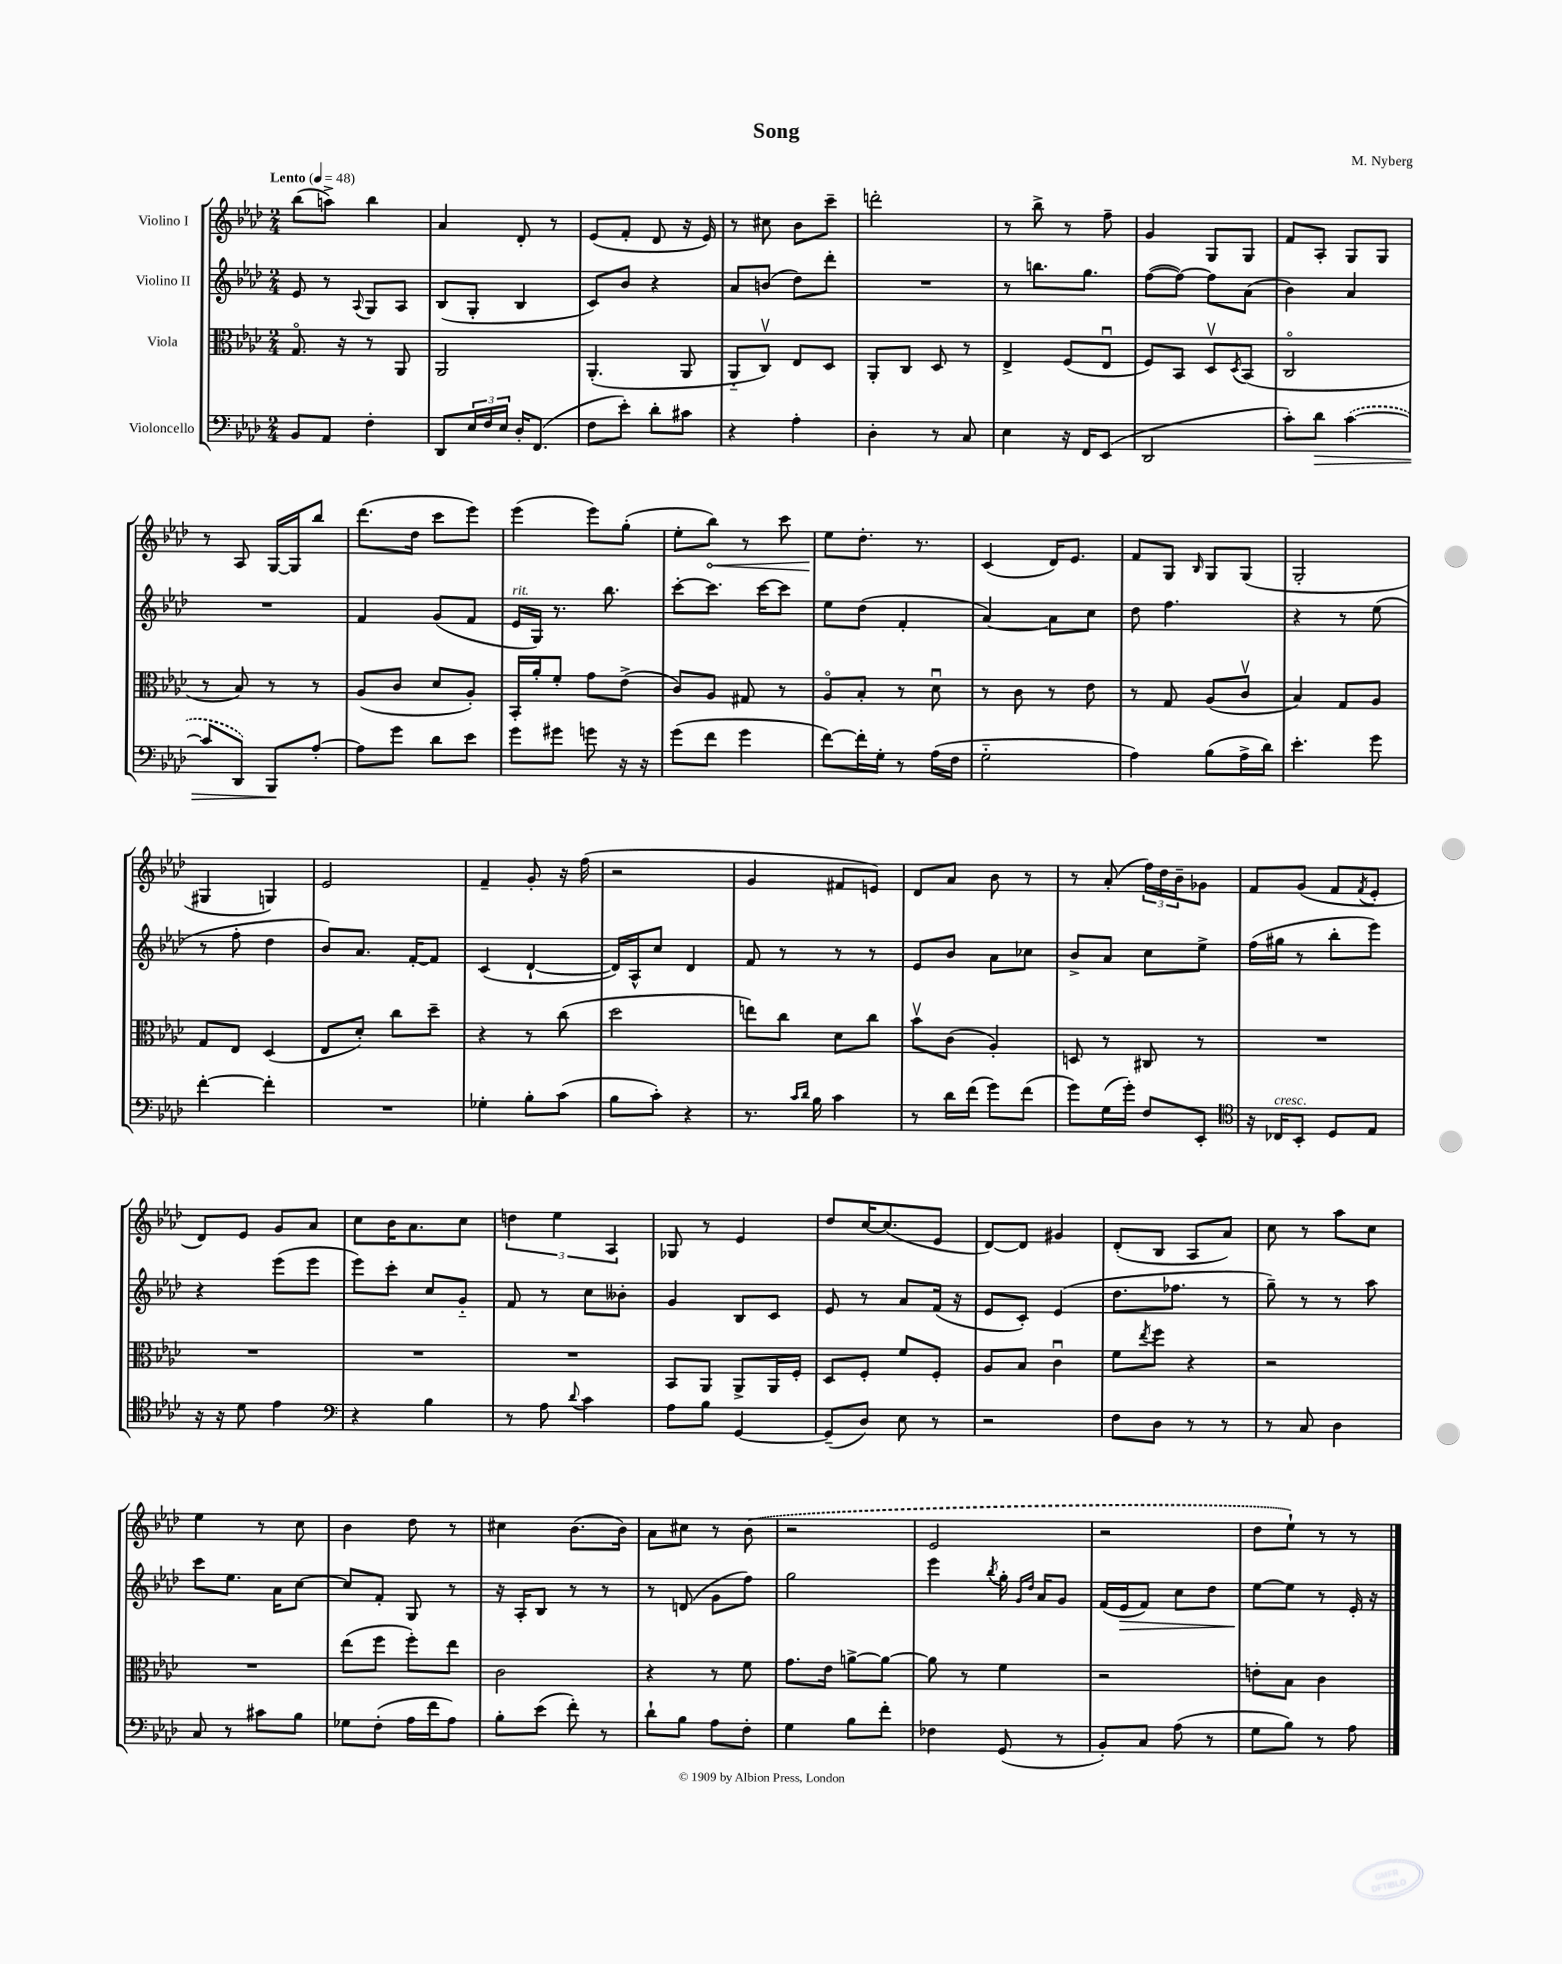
\header { title = "Song" composer = "M. Nyberg" }
<<
\new StaffGroup <<
\new Staff = "s0" \with { instrumentName = "Violino I" } {
    \clef treble \key aes \major \numericTimeSignature \time 2/4 \tempo "Lento" 4 = 48
    bes''8( a''8->) bes''4 |
    aes'4 des'8-. r8 |
    ees'8( f'8-. des'8 r16 ees'16) |
    r8 cis''8 bes'8 c'''8-- |
    d'''2-. |
    r8 bes''8-> r8 f''8-- |
    g'4 g8 g8 |
    f'8 aes8-. g8 g8 |
    r8 aes8 g16~ g16 bes''8 |
    des'''8.( des''16 c'''8 ees'''8) |
    ees'''4( ees'''8) g''8-.( |
    ees''8-. \once \override Hairpin.circled-tip = ##t bes''8\<) r8 c'''8 |
    ees''8\! des''8.-. r8. |
    c'4( des'16) ees'8. |
    f'8 g8 \grace { bes16 } g8 g8( |
    g2-. |
    gis4 g4) |
    ees'2 |
    f'4-- g'8-. r16 f''16( |
    r2 |
    g'4 fis'8 e'8) |
    des'8 aes'8 bes'8 r8 |
    r8 aes'8-.( \tuplet 3/2 { f''16) des''16 bes'16-- } ges'8 |
    f'8 g'8( f'8 \acciaccatura { f'8 } ees'8-. |
    des'8) ees'8 g'8 aes'8 |
    c''8 bes'16 aes'8. c''8 |
    \tuplet 3/2 { d''4 ees''4 aes4 } |
    ges8 r8 ees'4 |
    des''8 c''16~ c''8.( ees'8 |
    des'8~) des'8 gis'4 |
    des'8-.( bes8 aes8 aes'8) |
    c''8 r8 aes''8 c''8 |
    ees''4 r8 c''8 |
    bes'4 des''8 r8 |
    cis''4 bes'8.( bes'16) |
    aes'8 cis''8 r8 \once \slurDashed bes'8( |
    r2 |
    ees'2 |
    r2 |
    des''8 ees''8-!) r8 r8 \bar "|." |
}
\new Staff = "s1" \with { instrumentName = "Violino II" } {
    \clef treble \key aes \major \numericTimeSignature \time 2/4
    ees'8 r8 \appoggiatura { aes8 } g8 aes8 |
    bes8( g8-. bes4 |
    c'8) bes'8 r4 |
    aes'8 b'8( des''8) des'''8-. |
    R2 |
    r8 b''8. g''8. |
    f''8~( f''8~) f''8 aes'8( |
    bes'4) aes'4 |
    R2 |
    f'4 g'8( f'8 |
    ees'16^\markup { \italic "rit." } g16) r8. bes''8. |
    c'''8~-. c'''8. c'''16~ c'''8 |
    ees''8 des''8( f'4-. |
    aes'4~) aes'8 c''8 |
    des''8 f''4. |
    r4 r8 ees''8( |
    r8 f''8-. des''4 |
    bes'8) aes'8. f'16~-. f'8 |
    c'4( des'4~-! |
    des'16) aes16-^ c''8 des'4 |
    f'8 r8 r8 r8 |
    ees'8 bes'8 aes'8 ces''8 |
    bes'8-> aes'8 c''8 ees''8-> |
    f''16( gis''16 r8 bes''8-. ees'''8) |
    r4 ees'''8( ees'''8 |
    ees'''8) c'''8-. c''8 g'8-_ |
    f'8 r8 c''8 beses'8-. |
    g'4 bes8 c'8 |
    ees'8 r8 aes'8 f'16( r16 |
    ees'8 c'8-.) ees'4( |
    des''8. fes''8. r8 |
    g''8--) r8 r8 aes''8 |
    c'''8 ees''8. aes'16 c''8~ |
    c''8 f'8-. g8 r8 |
    r16 aes16-. bes8 r8 r8 |
    r8 d'8( g'8 f''8) |
    g''2 |
    ees'''4 \acciaccatura { bes''8 } g''16-. \grace { g'16 des''16 } aes'16 g'8 |
    f'16( ees'16\> f'8) c''8 des''8 |
    ees''8~\! ees''8 r8 ees'16-. r16 \bar "|." |
}
\new Staff = "s2" \with { instrumentName = "Viola" } {
    \clef alto \key aes \major \numericTimeSignature \time 2/4
    g8.\flageolet r16 r8 aes,8 |
    aes,2 |
    aes,4.-.( aes,8 |
    aes,8-_ c8\upbow) ees8 des8 |
    aes,8-. c8 des8 r8 |
    ees4-> f8( ees8\downbow |
    f8) bes,8 des8\upbow \acciaccatura { des8 } bes,8( |
    c2\flageolet |
    r8 bes8) r8 r8 |
    aes8( c'8 des'8 aes8-.) |
    bes,16-. aes'16-. f'8-. g'8 ees'8->( |
    c'8) aes8 gis8 r8 |
    aes8\flageolet bes8-. r8 des'8\downbow |
    r8 c'8 r8 ees'8 |
    r8 g8 aes8( c'8\upbow |
    bes4) g8 aes8 |
    g8 ees8 des4( |
    ees8 des'8-.) c''8 des''8-- |
    r4 r8 c''8( |
    des''2 |
    e''8) c''8 des'8 c''8 |
    bes'8\upbow c'8( aes4-.) |
    d8 r8 cis8 r8 |
    R2 |
    R2 |
    R2 |
    R2 |
    bes,8 aes,8 aes,8-> aes,16 f16-. |
    des8 f8-. f'8 f8-. |
    aes8 bes8 c'4\downbow |
    f'8 \acciaccatura { ees''8 } f''8 r4 |
    r2 |
    R2 |
    ees''8( f''8 f''8-.) ees''8 |
    c'2 |
    r4 r8 f'8 |
    g'8. ees'16 a'8~-> a'8~ |
    a'8 r8 f'4 |
    r2 |
    e'8-. bes8 c'4 \bar "|." |
}
\new Staff = "s3" \with { instrumentName = "Violoncello" } {
    \clef bass \key aes \major \numericTimeSignature \time 2/4
    bes,8 aes,8 f4-. |
    des,8 \tuplet 3/2 { ees16 f16 ees16 } des16-. f,8.( |
    f8 ees'8-.) des'8-. cis'8 |
    r4 aes4-. |
    des4-. r8 c8 |
    ees4 r16 f,16 ees,8( |
    des,2 |
    c'8-.) des'8\> \once \slurDashed c'4~( |
    c'8 des,8) bes,,8\! aes8~-. |
    aes8 g'8 des'8 ees'8 |
    g'8 gis'8 g'8 r16 r16 |
    g'8( f'8 g'4 |
    f'8~) f'16-. g16-. r8 aes16( f16 |
    g2-_ |
    aes4) bes8( aes16-> des'16) |
    ees'4.-. g'8 |
    f'4~-. f'4-. |
    R2 |
    ges4-. bes8-. c'8( |
    bes8 c'8-.) r4 |
    r8. \grace { c'16 des'16 } bes16 c'4 |
    r8 des'16 f'16( g'8) f'8( |
    g'8) g16( g'16-.) f8 ees,8-. |
    \clef tenor r16 ces16^\markup { \italic "cresc." } bes,8-. des8 ees8 |
    r16 r16 des'8 ees'4 |
    \clef bass r4 bes4 |
    r8 aes8 \appoggiatura { des'8 } c'4 |
    aes8 bes8 g,4~ |
    g,8--( des8) ees8 r8 |
    r2 |
    f8 des8 r8 r8 |
    r8 c8 des4 |
    c8 r8 cis'8 bes8 |
    ges8 f8-.( aes16 f'16 aes8) |
    bes8-. ees'8( f'8-.) r8 |
    des'8-! bes8 aes8 f8-. |
    g4 bes8 f'8-. |
    fes4 g,8( r8 |
    bes,8-.) c8 aes8( r8 |
    g8 bes8) r8 aes8 \bar "|." |
}
>>
>>
\layout { \context { \Score \remove "Bar_number_engraver" } }
